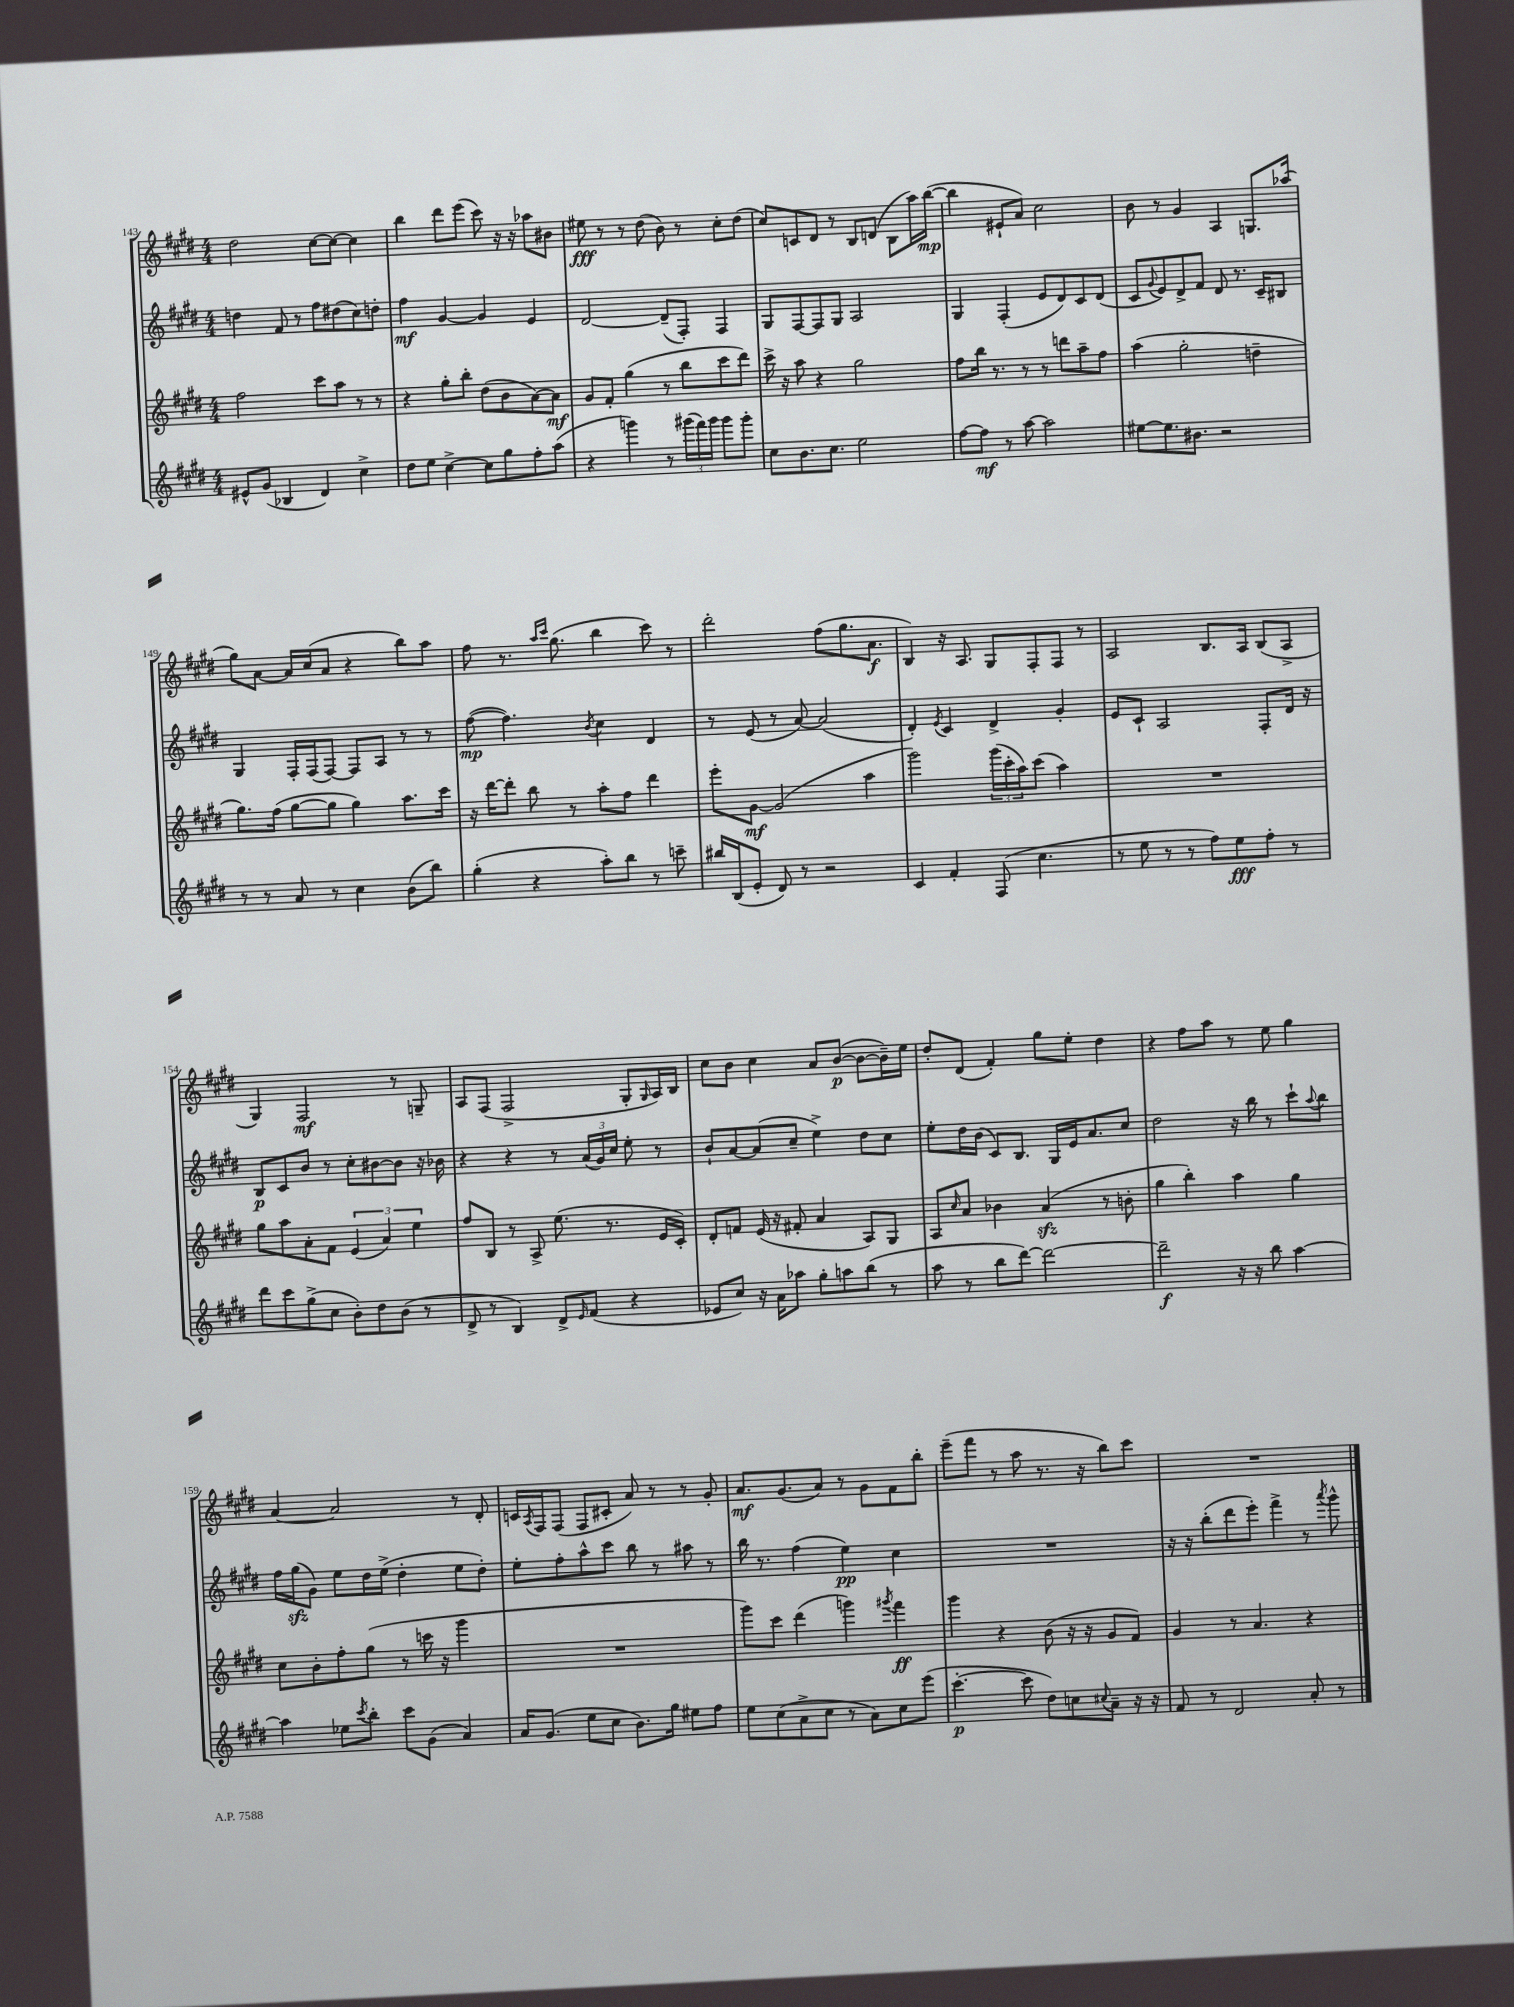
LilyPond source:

<<
\new StaffGroup <<
\new Staff = "s0" {
    \clef treble \key e \major \numericTimeSignature \time 4/4
    dis''2 cis''8~ cis''8~ cis''4 |
    b''4 dis'''8 e'''8( cis'''8) r16 r16 aes''8 bis'8 |
    eis''8\fff r8 r8 dis''8( b'8) r8 cis''8-. dis''8( |
    cis''8) c'8 dis'8 r8 b8 d'8( b8 a''16) b''16~\mp( |
    b''4 eis'8-! a'8) cis''2 |
    b'8 r8 gis'4 a4 g8. aes''16( |
    gis''8) a'8~ a'16 cis''16( a'8 r4 b''8) a''8 |
    fis''8 r8. \grace { a''16 cis'''16 } gis''8.( b''4 cis'''8) r8 |
    dis'''2-. fis''8( gis''8. a'8.\f |
    b4) r16 a8. gis8 fis8-. fis8 r8 |
    a2 b8. a16 b8( a8-> |
    gis4) fis2\mf r8 g8-- |
    a8 fis8( fis2-> gis8-. \grace { gis16 } a16) b16 |
    cis''8 b'8 cis''4 a'8 b'8~\p( b'8~ b'16--) e''16 |
    dis''8-. dis'8( fis'4-.) gis''8 e''8-. dis''4 |
    r4 fis''8 a''8 r8 e''8 gis''4 |
    a'4~ a'2 r8 dis'8-. |
    c'16 \acciaccatura { a8 } fis16 fis8( fis8 cis'8-. a'8) r8 r8 gis'8-. |
    a'8.\mf gis'8.( a'8) r8 gis'8 fis'8 b''8-. |
    e'''8--( fis'''8 r8 a''8 r8. r16 b''8) cis'''8 |
    R1 \bar "|." |
}
\new Staff = "s1" {
    \clef treble \key e \major \numericTimeSignature \time 4/4
    d''4 fis'8 r8 fis''8 dis''8( cis''8) d''8-. |
    fis''4\mf gis'4~ gis'4 e'4 |
    dis'2~ dis'8--( fis8-.) fis4 |
    gis8 fis8~ fis8 gis8 a2 |
    gis4 fis4-.( e'8 dis'8) cis'8 dis'8( |
    cis'8 \appoggiatura { gis'8 } e'8) dis'8-> fis'8 dis'8 r8. cis'16-- bis8 |
    gis4 fis16-. fis16( fis8~) fis8 a8 r8 r8 |
    fis''8~\mp( fis''4.) \acciaccatura { b'8 } cis''4 dis'4 |
    r8 e'8( r8 a'8~) a'2( |
    dis'4-.) \acciaccatura { e'8 } cis'4 dis'4-> gis'4-. |
    e'8 cis'8-! a2 fis8-. dis'16 r16 |
    b8\p cis'8 b'8 r8 cis''8-. bis'8~ bis'8 r16 bes'16 |
    r4 r4 r8 \tuplet 3/2 { a'16( gis'16) cis''16 } e''8-. r8 |
    b'8-! a'8~ a'8( cis''8-- e''4->) dis''8 cis''8 |
    e''8-. dis''16 b'16( cis'8) b8. gis16 e'16 a'8. cis''8 |
    dis''2 r16 b''16 r8 cis'''8-! \appoggiatura { a''8 } b''8 |
    fis''16 gis''16\sfz( gis'8) e''8 dis''16 e''16->( dis''4-. e''8 dis''8-.) |
    e''8-. fis''8-. a''8-^ cis'''8 b''8 r8 ais''8 r8 |
    b''16 r8. fis''4( e''4\pp) cis''4 |
    R1 |
    r16 r16 b''8-.( dis'''8 e'''8-.) fis'''4-> r8 \acciaccatura { a'''8 } gis'''8-^ \bar "|." |
}
\new Staff = "s2" {
    \clef treble \key e \major \numericTimeSignature \time 4/4
    fis''2 cis'''8 a''8 r8 r8 |
    r4 gis''8-. b''8-. dis''8( b'8 a'8~) a'8\mf |
    gis'8 fis'8-. gis''4( r8 b''8 cis'''8 dis'''8) |
    cis'''16-> r16 a''8 r4 gis''2 |
    fis''8 b''16 r8. r8 r8 d'''8 a''8-- fis''8 |
    a''4( gis''2-. d''4-- |
    gis''8.) fis''16( gis''8~ gis''8 gis''4) a''8. cis'''16 |
    r16 dis'''16~ dis'''8-. b''8 r8 a''8-. fis''8 dis'''4 |
    e'''8-. gis'8~\mf gis'2( a''4 |
    gis'''2) \tuplet 3/2 { gis'''16( cis'''16-. a''16) } cis'''8( a''4) |
    R1 |
    gis''8 a''8 a'8-. fis'8 \tuplet 3/2 { e'4( a'4) e''4 } |
    fis''8 b8 r8 a8-> e''8.( r8. e'16 cis'16-.) |
    dis'8-. f'8 e'16( r16 fis'8-. a'4 a8) gis8 |
    a8 \grace { cis''16 } a'8 bes'4 a'4\sfz( r8 b'8-. |
    gis''4 b''4-.) a''4 gis''4 |
    cis''8 b'8-. fis''8-. gis''8( r8 c'''16 r16 gis'''4 |
    R1 |
    gis'''8) cis'''8 dis'''4( g'''4) \acciaccatura { gis'''8 } fis'''4\ff |
    gis'''4 r4 b'8( r16 r16 gis'8 fis'8) |
    gis'4 r8 a'4. r4 \bar "|." |
}
\new Staff = "s3" {
    \clef treble \key e \major \numericTimeSignature \time 4/4
    eis'8-^ gis'8( bes4 dis'4) cis''4-> |
    dis''8 e''8 cis''4~-> cis''8 gis''8 fis''8-. a''8( |
    r4 g'''4) r8 \tuplet 3/2 { gis'''16( fis'''16) gis'''16 } gis'''8 gis'''8-. |
    cis''8 b'8. cis''8. e''2 |
    fis''8~ fis''8\mf r8 a''8~ a''2 |
    eis''8~ eis''8. bis'8. r2 |
    r8 r8 a'8 r8 cis''4 b'8( b''8) |
    gis''4-.( r4 a''8-.) b''8 r8 c'''8-- |
    bis''16 b16( e'8-. dis'8) r8 r2 |
    cis'4 fis'4-. fis8( cis''4. |
    r8 e''8 r8 r8 fis''8) e''8\fff fis''8-. r8 |
    dis'''8 cis'''8 gis''8->( cis''8 b'8-.) dis''8 b'8( r8 |
    dis'8-> r8 b4) dis'8-> \grace { e'16 } fis'8( r4 |
    ees'8 cis''8) r16 a'16 aes''8 gis''8-. a''8 b''8( r8 |
    a''8 r8 b''8 dis'''8~) dis'''2~ |
    dis'''2--\f r16 r16 b''8 a''4~ |
    a''4 ees''8 \acciaccatura { cis'''8 } b''8-. cis'''8 gis'8( a'4) |
    a'16 gis'8.( e''8 cis''8 b'8.) gis''16 eis''8 fis''8 |
    e''8 cis''8( a'8-> cis''8 r8 a'8) cis''8 e'''8( |
    cis'''4.~-.\p cis'''8 dis''8) c''8 \appoggiatura { cis''8 } a'8-- r16 r16 |
    fis'8 r8 dis'2 a'8-. r8 \bar "|." |
}
>>
>>
\layout { \context { \Score currentBarNumber = #143 } }
